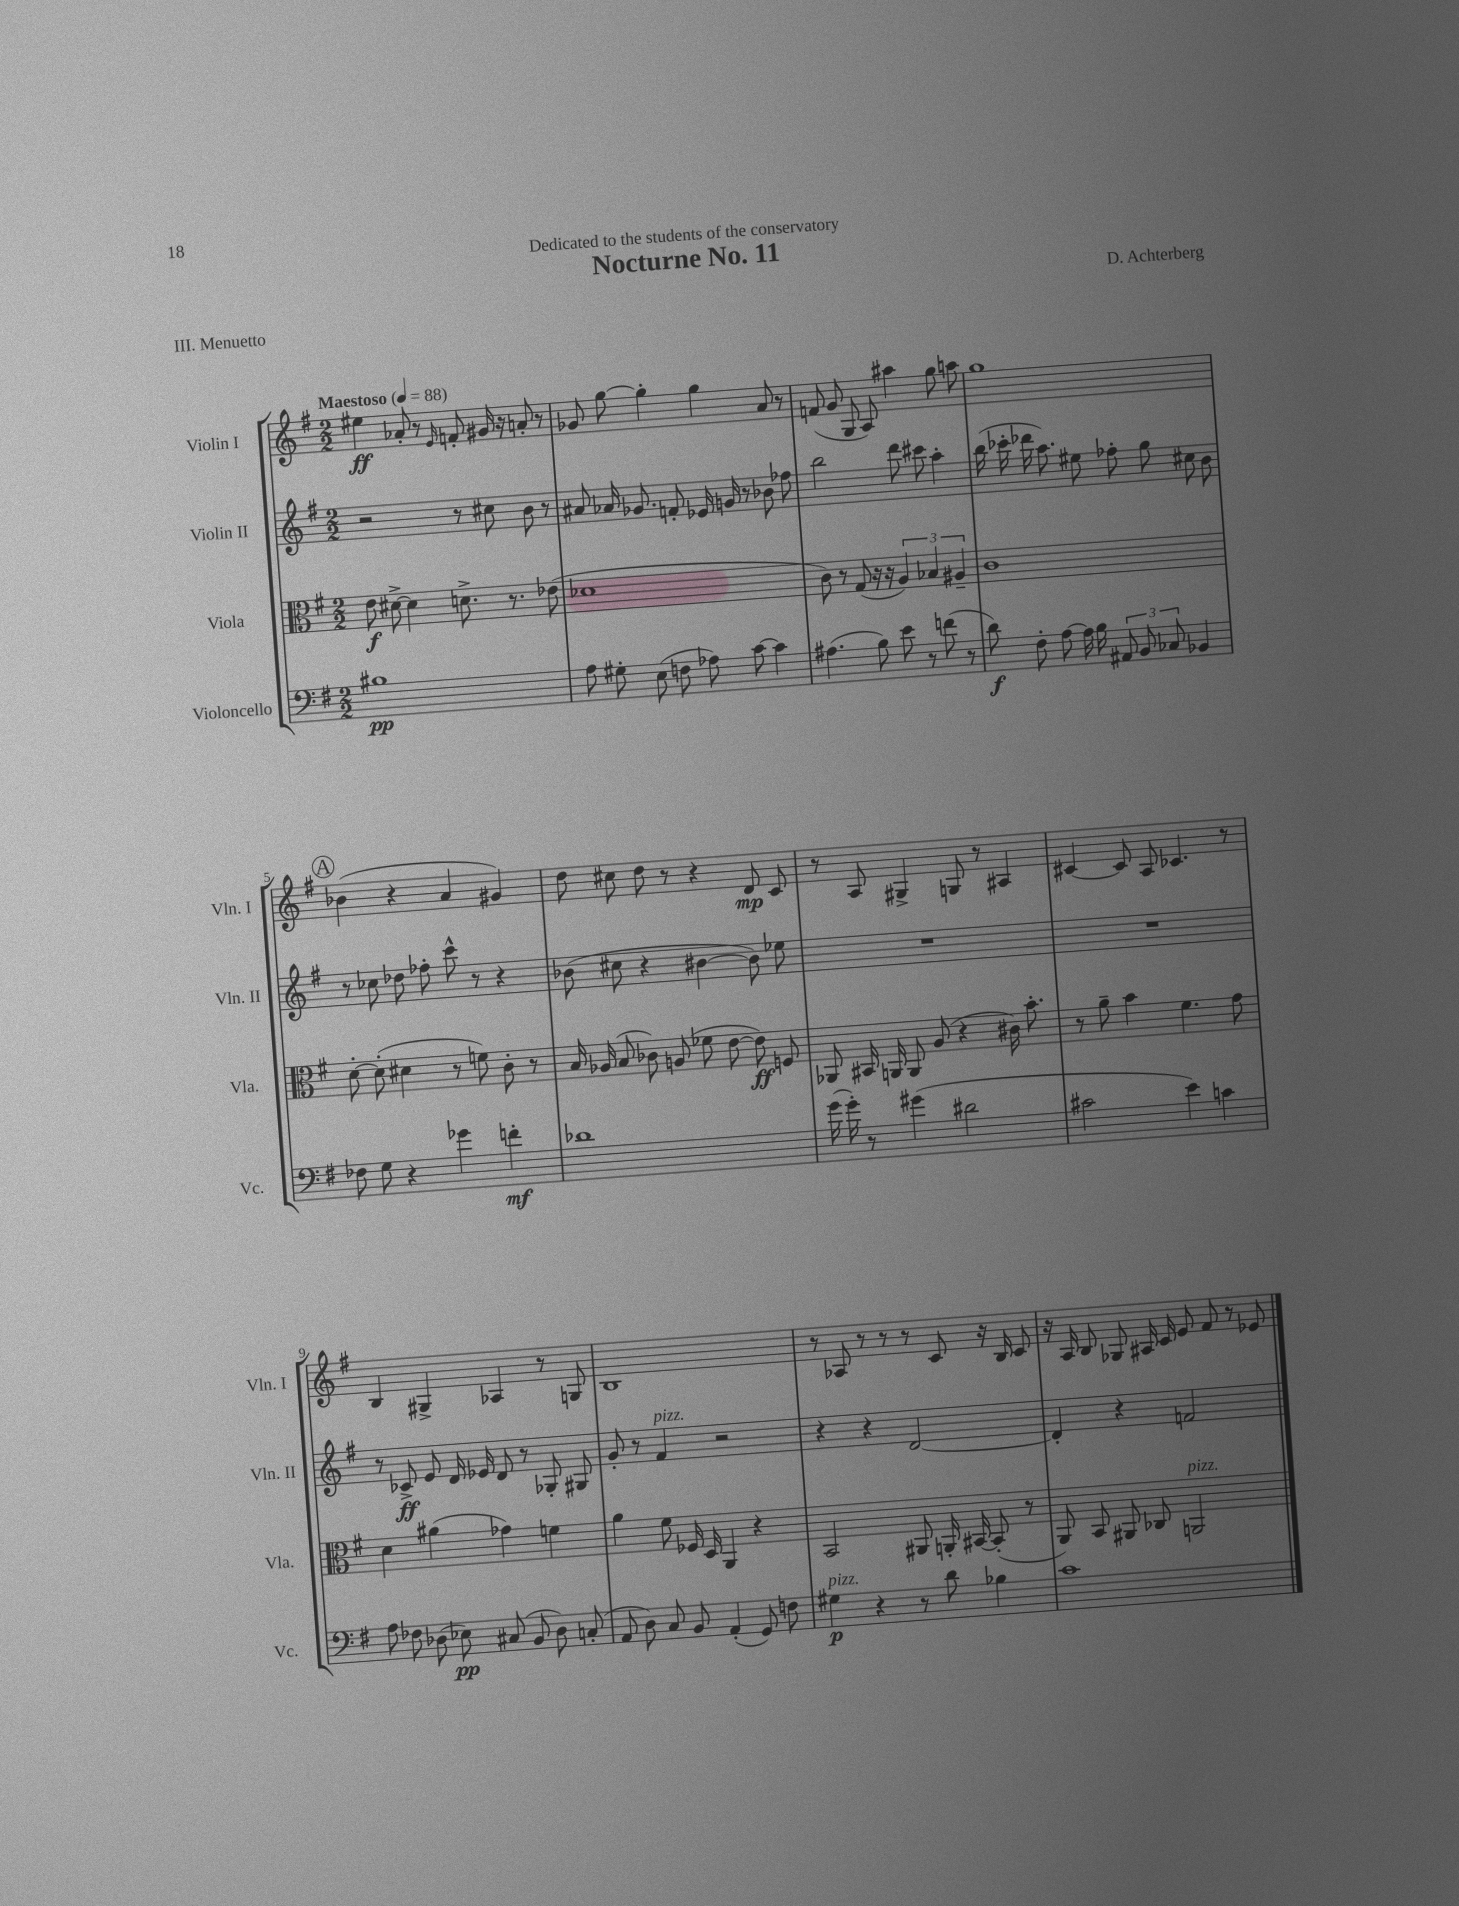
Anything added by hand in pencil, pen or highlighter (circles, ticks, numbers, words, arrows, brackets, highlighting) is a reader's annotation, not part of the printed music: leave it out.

**kern	**kern	**kern	**kern
*staff4	*staff3	*staff2	*staff1
*clefF4	*clefC3	*clefG2	*clefG2
*k[f#]	*k[f#]	*k[f#]	*k[f#]
*M2/2	*M2/2	*M2/2	*M2/2
*MM88	*MM88	*MM88	*MM88
1B#	8e	2r	4ee#
.	[8d#^	.	.
.	4d#]	.	8a-'
.	.	.	8r
.	.	.	16qqe
.	8.d^	8r	8f'
.	.	8cc#	16g#
.	8.r	.	16r
.	.	8b	8a'
.	(8e-	8r	8r
=	=	=	=
8A	1d-	8a#	8g-
8G#'	.	16a-	[8gg
.	.	8.g-	.
(8E	.	.	4gg']
8F	.	8f'	.
8A-)	.	16e-	4gg
.	.	16g	.
[8c	.	8r	.
4c]	.	8b-	8a
.	.	8ff-	8r
=	=	=	=
(4.A#	8c)	2bb	(8f
.	8r	.	8g
.	(8G	.	8G
8B)	16r	.	8A)
.	16r	.	.
8e	6A)	8ddd	4aa#
8r	.	8ccc#	.
.	6B-	.	.
(8f	.	4aa'	8gg
.	6A#~	.	.
8r	.	.	8aa
=	=	=	=
8d)	1c	(16bb	1gg
.	.	16ccc-'	.
8F#'	.	16ddd-	.
.	.	8.aa)	.
[8A	.	.	.
16A]	.	8ee#	.
16B	.	.	.
12AA#	.	8ff-'	.
12BB	.	.	.
.	.	8gg	.
12C-	.	.	.
4BB-	.	8cc#	.
.	.	8b	.
=	=	=	=
8F-	[8d'	8r	(4b-
8G	(8d']	8cc-	.
4r	4d#	8dd-	4r
.	.	8ff-'	.
4g-	8r	8ccc^^	4a
.	8f)	8r	.
4f'	8c'	4r	4g#)
.	8r	.	.
=	=	=	=
1d-	16B	(8b-	8dd
.	(16A-	.	.
.	8B	8cc#	8cc#
.	8c-)	4r	8dd
.	(8A	.	8r
.	8f-	[4b#	4r
.	[8e	.	.
.	8e])	8b#])	8d
.	8F	8ee-	8c
=	=	=	=
(16g	8AA-	1r	8r
16g')	.	.	.
8r	16BB#	.	8A
.	16AA	.	.
(4g#	8AA	.	4G#^
.	(8A	.	.
2d#	4r	.	8G
.	.	.	8r
.	16c#)	.	4A#
.	8.b'	.	.
=	=	=	=
2c#	8r	1r	[4c#
.	8a~	.	.
.	4b	.	8c#]
.	.	.	8A
4e)	4.f#	.	4.c-
4c	.	.	.
.	8g	.	8r
=	=	=	=
8A	4d	8r	4B
8F-	.	8c-^	.
(8D-	(4a#	8e	4G#^
8E-)	.	16d	.
.	.	16e-	.
(8C#	4g-)	8d	4A-
8BB	.	8r	.
8D-)	4f	8G-'	8r
(8C'	.	8G#	8G
=	=	=	=
8AA	4a	8g'	1B
8D)	.	8r	.
8C	8f#	4f#	.
8BB	16F-	.	.
.	16D	.	.
(4AA'	4AA	2r	.
8GG)	4r	.	.
8F	.	.	.
=	=	=	=
4G#	2BB	4r	8r
.	.	.	8A-
4r	.	4r	8r
.	.	.	8r
8r	8AA#	[2d	8r
8d	16AA'	.	8c
.	[16BB#	.	.
4B-	(8BB#']	.	16r
.	.	.	16B
.	8r	.	8c
=	=	=	=
1c	8AA)	4d']	16r
.	.	.	16A
.	8BB	.	8B
.	8AA#	4r	8G-
.	8C-	.	16A#
.	.	.	16c
.	2AA	2f	8e
.	.	.	8f#
.	.	.	8r
.	.	.	8e-
==	==	==	==
*-	*-	*-	*-
